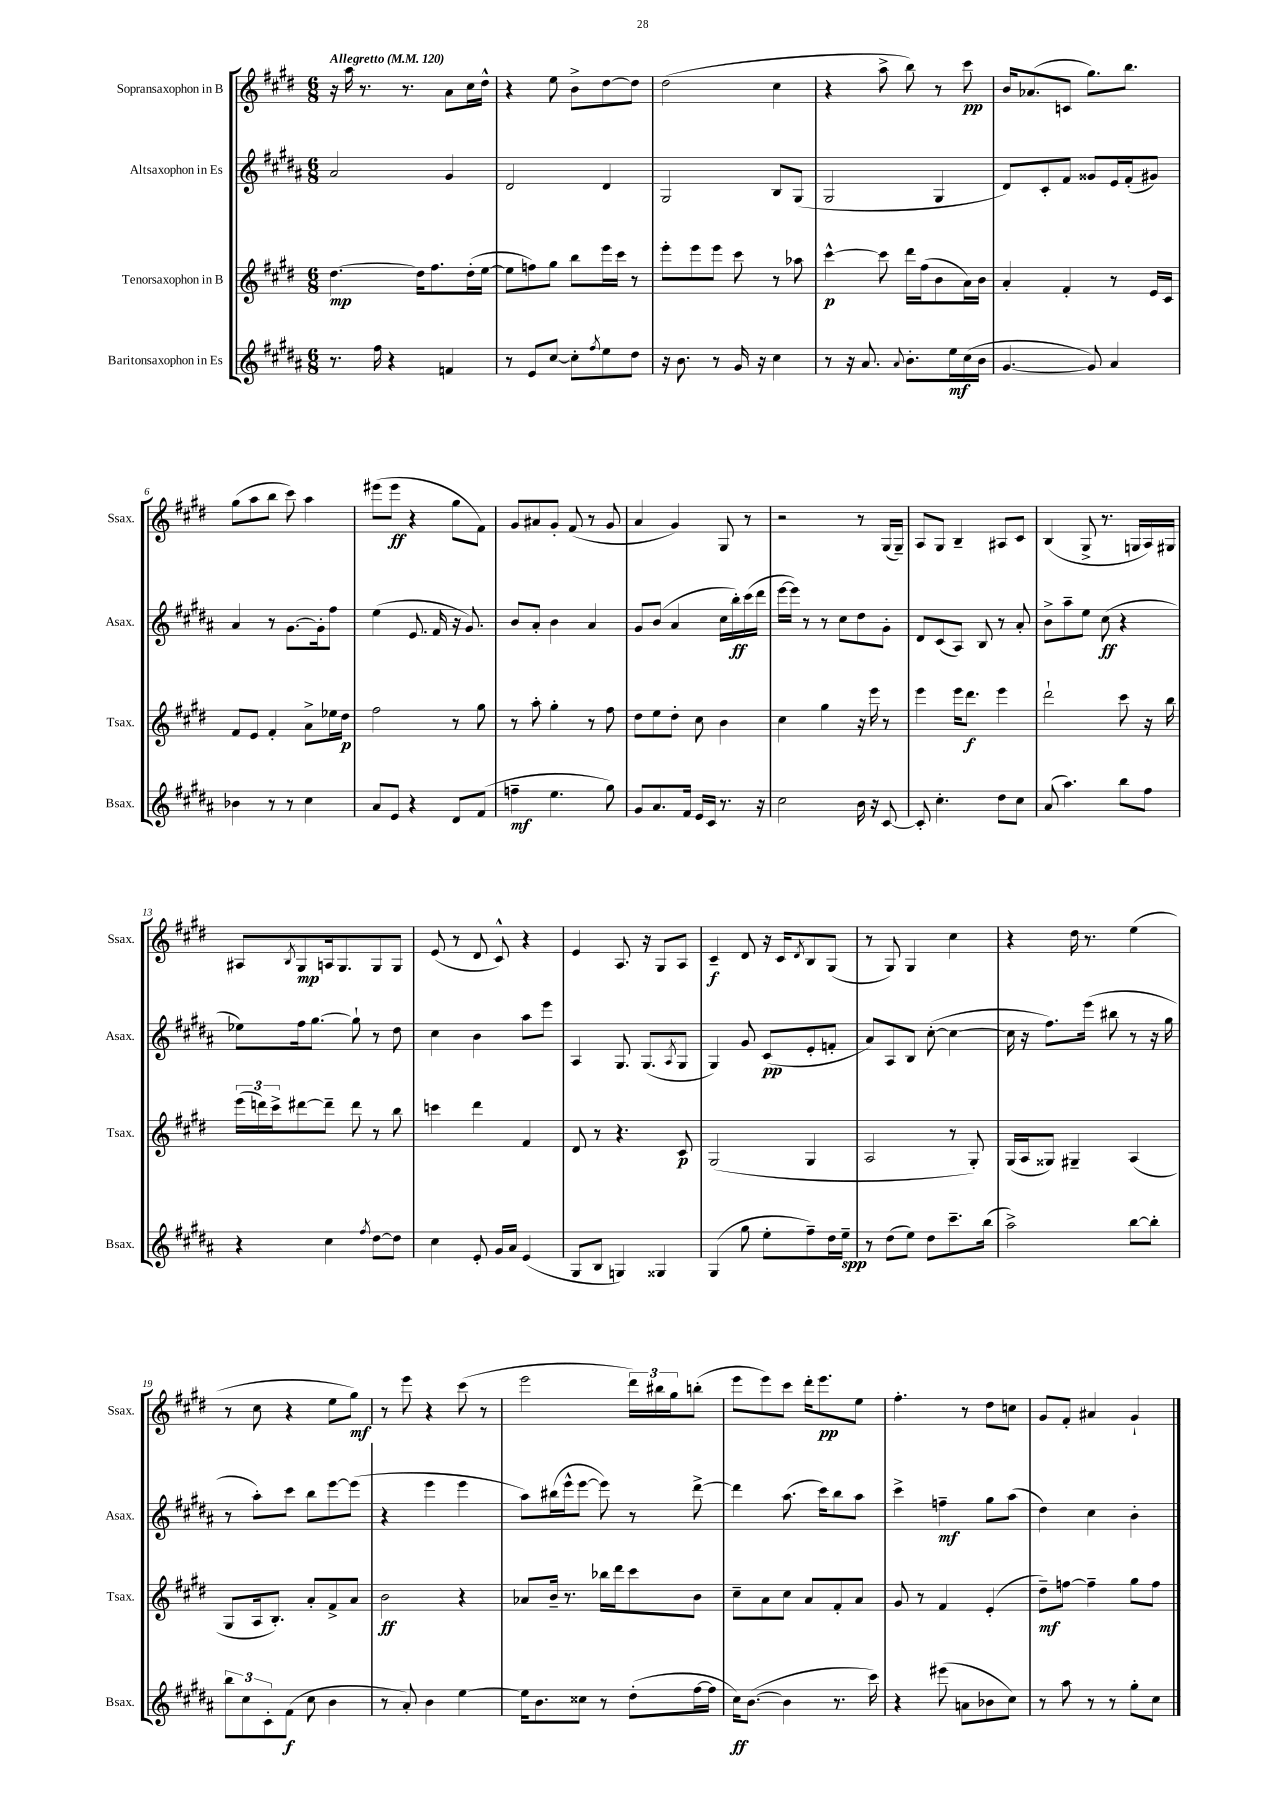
<<
\new StaffGroup <<
\new Staff = "s0" \with { instrumentName = "Sopransaxophon in B" shortInstrumentName = "Ssax." } {
    \clef treble \key e \major \numericTimeSignature \time 6/8 \tempo "Allegretto" 4 = 120
    r16 a''16 r8. r8. a'8 cis''16 dis''16-^ |
    r4 e''8 b'8-> dis''8~ dis''8 |
    dis''2( cis''4 |
    r4 a''8-> b''8) r8 cis'''8\pp |
    b'16 aes'8.( c'8 gis''8.) b''8. |
    gis''8( a''8 b''8 cis'''8) a''4 |
    eis'''8( eis'''8\ff r4 gis''8 fis'8) |
    gis'8 ais'8 gis'8-. fis'8( r8 gis'8 |
    a'4 gis'4) gis8 r8 |
    r2 r8 gis16( gis16--) |
    a8 gis8 b4-- ais8 cis'8 |
    b4( gis8-> r8. g16 a16) gis16 |
    ais8 \acciaccatura { b8 } gis8\mp a16 gis8. gis8 gis8 |
    e'8( r8 dis'8 cis'8-^) r4 |
    e'4 a8. r16 gis8 a8 |
    cis'4--\f dis'8 r16 cis'16 \acciaccatura { dis'8 } b8 gis8( |
    r8 gis8) gis4 cis''4 |
    r4 dis''16 r8. e''4( |
    r8 cis''8 r4 e''8 gis''8\mf) |
    r8 e'''8 r4 cis'''8( r8 |
    e'''2 \tuplet 3/2 { dis'''16) bis''16 gis''16 } b''8-.( |
    e'''8 e'''8) cis'''8 dis'''16-. e'''8.\pp e''8 |
    fis''4.-. r8 dis''8 c''8 |
    gis'8 fis'8-. ais'4 gis'4-! \bar "|." |
}
\new Staff = "s1" \with { instrumentName = "Altsaxophon in Es" shortInstrumentName = "Asax." } {
    \clef treble \key b \major \numericTimeSignature \time 6/8
    ais'2 gis'4 |
    dis'2 dis'4 |
    gis2 b8 gis8( |
    gis2 gis4 |
    dis'8) cis'8-. fis'8 gisis'8 e'16 fis'16-.( gis'8) |
    ais'4 r8 gis'8.~ gis'16-. fis''8 |
    e''4( e'8. fis'16 r16 gis'8.) |
    b'8 ais'8-. b'4 ais'4 |
    gis'8 b'8( ais'4 cis''16 b''16-.\ff) cis'''16( dis'''16 |
    e'''16~ e'''16) r8 r8 cis''8 dis''8 gis'8-. |
    dis'8 cis'8( ais8) b8 r8 ais'8-. |
    b'8-> ais''8-- e''8 cis''8\ff( r4 |
    ees''8) fis''16 gis''8.~ gis''8-! r8 dis''8 |
    cis''4 b'4 ais''8 e'''8 |
    ais4 gis8. gis8.( \acciaccatura { ais8 } gis8 |
    gis4) gis'8 cis'8\pp( e'8-. f'8-. |
    ais'8) ais8 b8 cis''8~-.( cis''4~ |
    cis''16 r16 fis''8.) e'''16( bis''8 r8 r16 gis''16 |
    r8 ais''8-.) cis'''8 b''8 e'''8~ e'''8( |
    r4 e'''4 e'''4 |
    ais''8) bis''16( e'''16-^ e'''8~ e'''8) r8 dis'''8~-> |
    dis'''4 ais''8.( cis'''16) b''8 ais''8 |
    cis'''4-> f''4--\mf gis''8 ais''8( |
    dis''4) cis''4 b'4-. \bar "|." |
}
\new Staff = "s2" \with { instrumentName = "Tenorsaxophon in B" shortInstrumentName = "Tsax." } {
    \clef treble \key e \major \numericTimeSignature \time 6/8
    dis''4.~\mp dis''16 fis''8. dis''16-.( e''16~ |
    e''8 f''8) gis''8 b''8 e'''16 cis'''16 r8 |
    e'''8-. e'''8 e'''8 cis'''8 r8 aes''8 |
    cis'''4~-^\p cis'''8 dis'''16 fis''16( b'8 a'16) b'16 |
    a'4-. fis'4-. r8 e'16 cis'16 |
    fis'8 e'8 fis'4-. a'8-> ees''16 dis''16\p |
    fis''2 r8 gis''8 |
    r8 a''8-. gis''4-. r8 fis''8 |
    dis''8 e''8 dis''8-. cis''8 b'4 |
    cis''4 gis''4 r16 e'''16 r8 |
    e'''4 e'''16 dis'''8.\f e'''4 |
    dis'''2-! cis'''8 r16 b''16 |
    \tuplet 3/2 { e'''16( d'''16) cis'''16-> } dis'''8~ dis'''8-- dis'''8 r8 b''8 |
    c'''4 dis'''4 fis'4 |
    dis'8 r8 r4. cis'8\p |
    gis2( gis4 |
    a2 r8 gis8-.) |
    gis16( a16 gisis8) gis4-- a4( |
    gis8 a16 b8.-.) a'8-. fis'8-> a'8 |
    b'2\ff r4 |
    aes'8 b'16-- r8. bes''16 dis'''16 cis'''8 b'8 |
    cis''8-- a'8 cis''8 a'8 fis'8-. a'8 |
    gis'8 r8 fis'4 e'4-.( |
    dis''8--\mf) f''8~ f''4-- gis''8 f''8 \bar "|." |
}
\new Staff = "s3" \with { instrumentName = "Baritonsaxophon in Es" shortInstrumentName = "Bsax." } {
    \clef treble \key b \major \numericTimeSignature \time 6/8
    r8. fis''16 r4 f'4 |
    r8 e'8 cis''8~ cis''8-. \acciaccatura { fis''8 } e''8 dis''8 |
    r16 b'8. r8 gis'16 r16 cis''4 |
    r8 r16 ais'8. \appoggiatura { ais'8 } b'8.-. e''16\mf cis''16( b'16 |
    gis'4.~ gis'8) ais'4 |
    bes'4 r8 r8 cis''4 |
    ais'8 e'8 r4 dis'8 fis'8( |
    f''4--\mf e''4. gis''8) |
    gis'8 ais'8. fis'16 e'16 cis'16 r8. r16 |
    cis''2 b'16 r16 cis'8~ |
    cis'8-. cis''4.-. dis''8 cis''8 |
    ais'8( ais''4.) b''8 fis''8 |
    r4 cis''4 \acciaccatura { fis''8 } dis''8~ dis''8 |
    cis''4 e'8-. gis'16 ais'16 e'4( |
    gis8 b8 g4) gisis4 |
    gis4( gis''8 e''8-. fis''8--) dis''16 e''16--\spp |
    r8 dis''8( e''8) dis''8 cis'''8.-- b''16( |
    ais''2->) b''8~ b''8-. |
    \tuplet 3/2 { b''8 cis''8 cis'8-. } fis'8\f( cis''8 b'4 |
    r8 ais'8-.) b'4 e''4~ |
    e''16 b'8. cisis''8 r8 dis''8-.( fis''16~ fis''16 |
    cis''16\ff) b'8.~( b'4 r8. cis'''16) |
    r4 eis'''8( a'8 bes'8 cis''8) |
    r8 ais''8 r8 r8 gis''8-. cis''8 \bar "|." |
}
>>
>>
